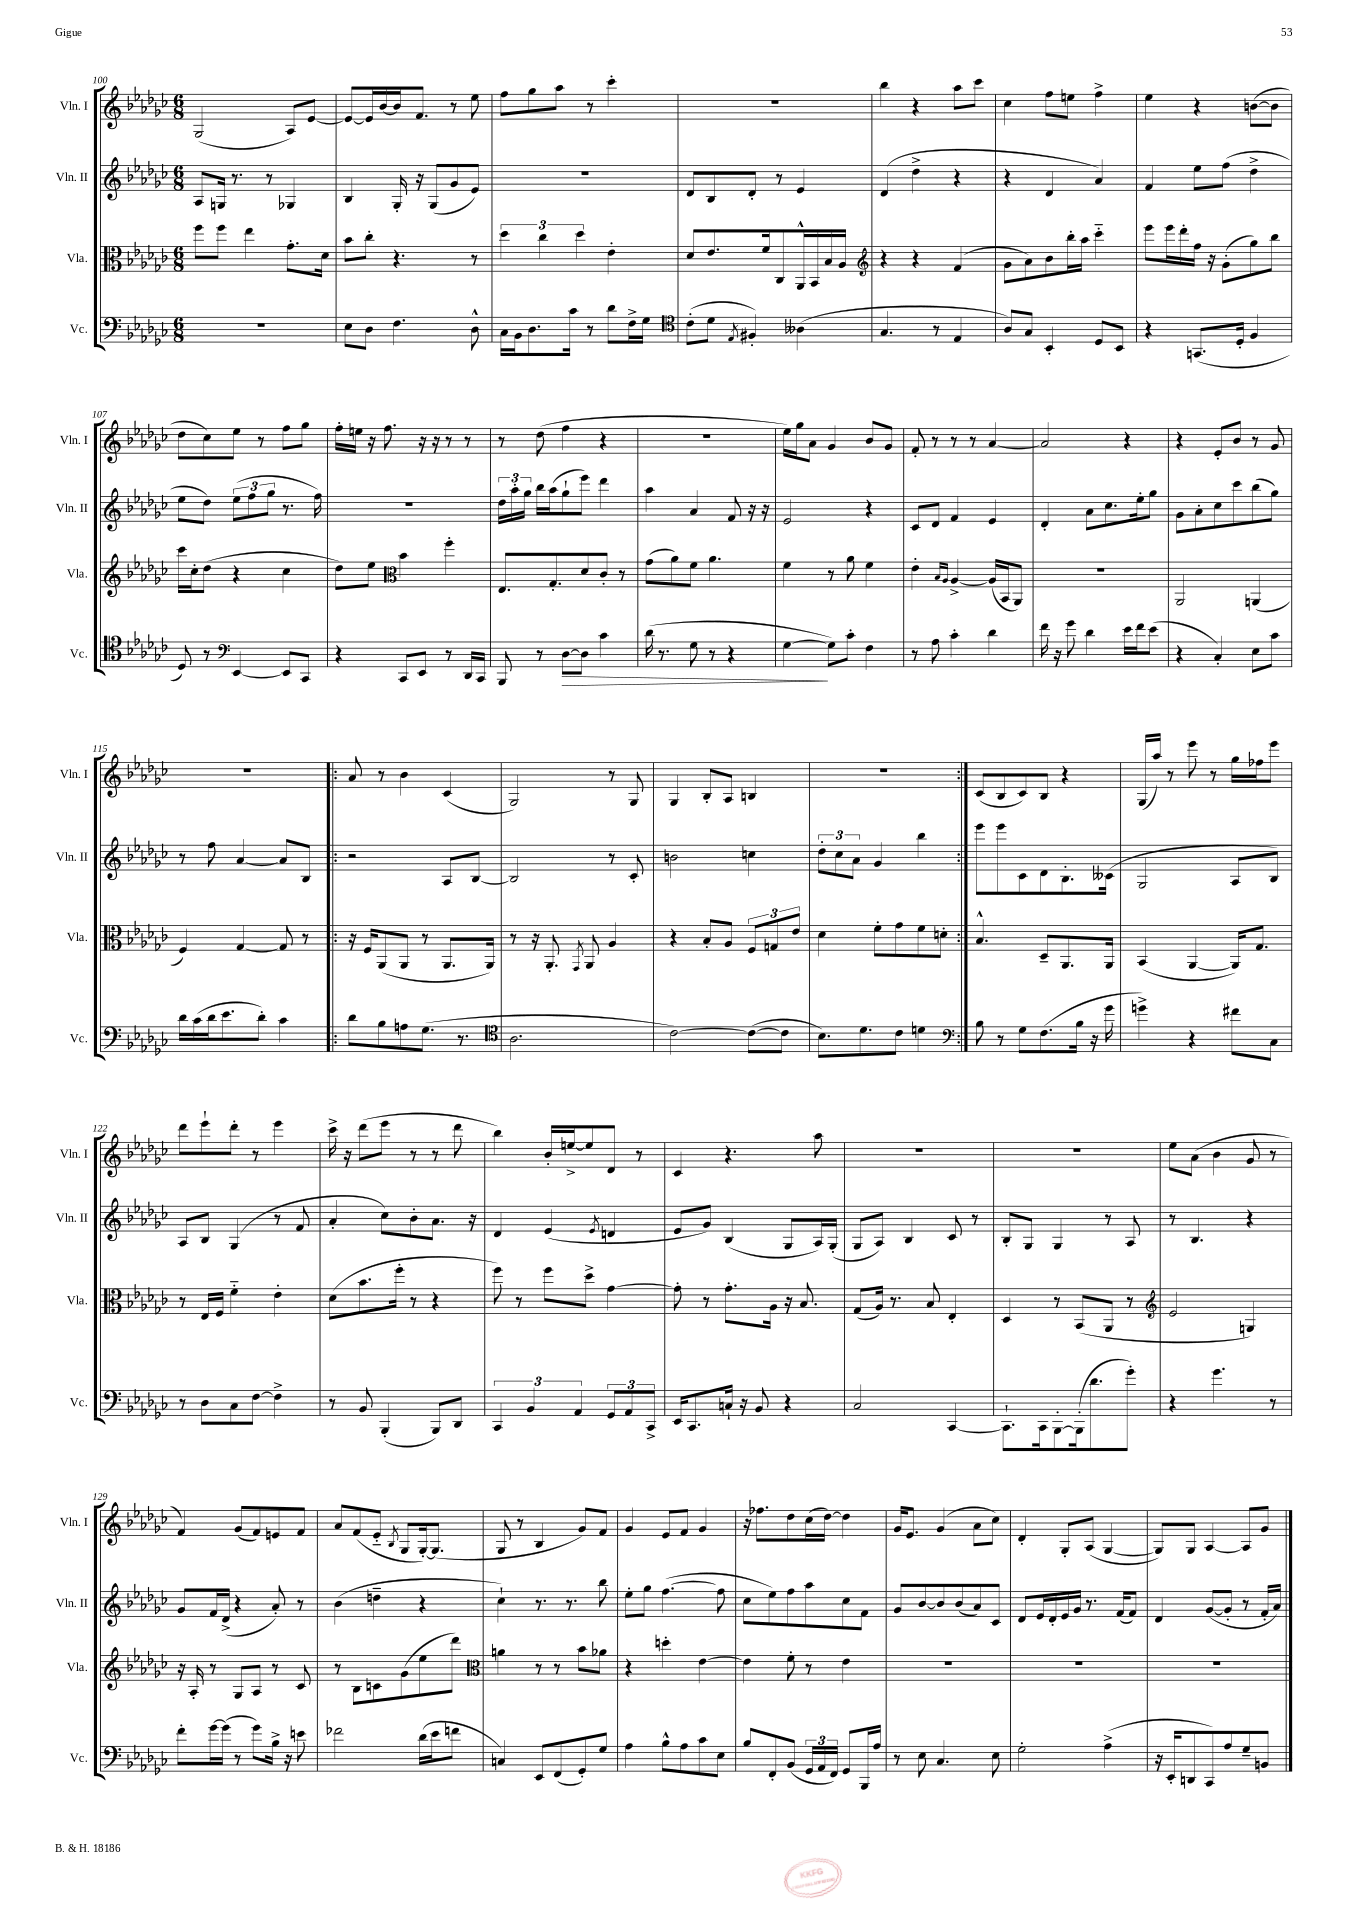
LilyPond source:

<<
\new StaffGroup <<
\new Staff = "s0" \with { instrumentName = "Vln. I" shortInstrumentName = "Vln. I" } {
    \clef treble \key ges \major \numericTimeSignature \time 6/8
    \autoBeamOff ges2( aes8[) ees'8]~ |
    ees'8[~ ees'16 bes'16~ bes'16 f'8.] r8 ees''8 |
    f''8[ ges''8 aes''8] r8 ces'''4-. |
    R2. |
    bes''4 r4 aes''8[ ces'''8] |
    ces''4 f''8[ e''8] f''4-> |
    ees''4 r4 b'8[~( b'8] |
    des''8[ ces''8) ees''8] r8 f''8[ ges''8] |
    f''16[-. e''16] r16 f''8. r16 r16 r8 r8 |
    r8 des''8( f''4 r4 |
    R2. |
    ees''16[) ges''16 aes'8] ges'4 bes'8[ ges'8] |
    f'8-. r8 r8 r8 aes'4~ |
    aes'2 r4 |
    r4 ees'8[-. bes'8] r8 ges'8 |
    R2. |
    \repeat volta 2 { aes'8 r8 bes'4 ces'4( |
    ges2) r8 ges8 |
    ges4 bes8[-. aes8] b4 |
    r2. | }
    ces'8[( bes8 ces'8) bes8] r4 |
    ges16[( aes''16]) r8 ees'''8 r8 ges''16[ fes''16 ees'''8] |
    des'''8[ ees'''8-! des'''8]-. r8 ees'''4 |
    ces'''16-> r16 des'''8[( ees'''8] r8 r8 des'''8 |
    bes''4) bes'16[-. e''16~-> e''8 des'8] r8 |
    ces'4 r4. aes''8 |
    R2. |
    R2. |
    ees''8[ aes'8]( bes'4 ges'8 r8 |
    f'4) ges'8[( f'8) e'8 f'8] |
    aes'8[ f'8( ees'8]-_ \acciaccatura { bes8 } ges8[ ges16~-.) ges8.]( |
    ges8 r8 bes4 ges'8[) f'8] |
    ges'4 ees'8[ f'8] ges'4 |
    r16 fes''8.[ des''8 ces''16( des''16]~) des''4 |
    ges'16[ ees'8.] ges'4( aes'8[ ces''8]) |
    des'4-. ges8[-. aes8]( ges4~ |
    ges8[) ges8] aes4~ aes8[ ges'8] \bar "|." |
}
\new Staff = "s1" \with { instrumentName = "Vln. II" shortInstrumentName = "Vln. II" } {
    \clef treble \key ges \major \numericTimeSignature \time 6/8
    \autoBeamOff aes8[ g16] r8. r8 ges4 |
    bes4 ges16-. r16 ges8[( ges'8 ees'8]) |
    R2. |
    des'8[ bes8 des'8]-. r8 ees'4 |
    des'4( des''4-> r4 |
    r4 des'4 aes'4) |
    f'4 ees''8[ f''8]( des''4-> |
    ees''8[ des''8]) \tuplet 3/2 { ees''8[( f''8 ges''8] } r8. f''16) |
    R2. |
    \tuplet 3/2 { des''16[ aes''16-. ges''16] } bes''16[ aes''16( ges''8-! ees'''8]) des'''4 |
    aes''4 aes'4 f'8 r16 r16 |
    ees'2 r4 |
    ces'8[ des'8] f'4 ees'4 |
    des'4-. aes'8[ ces''8. ees''16-. ges''8] |
    ges'8[ aes'8-. ces''8 ces'''8 bes''8( ges''8]) |
    r8 f''8 aes'4~ aes'8[ bes8] |
    \repeat volta 2 { r2 aes8[ bes8]~ |
    bes2 r8 ces'8-. |
    b'2 c''4 |
    \tuplet 3/2 { des''8[-. ces''8 aes'8] } ges'4 bes''4 | }
    ees'''8[ ees'''8 ces'8 des'8 bes8.-. ceses'16]( |
    ges2 aes8[ bes8]) |
    aes8[ bes8] ges4( r8 f'8 |
    aes'4-. ces''8[) bes'8-. aes'8.] r16 |
    des'4 ees'4( \acciaccatura { ees'8 } d'4 |
    ees'8[ ges'8]) bes4( ges8[ aes16) ges16]-.( |
    ges8[ aes8]) bes4 ces'8 r8 |
    bes8[-. ges8] ges4 r8 aes8 |
    r8 bes4. r4 |
    ges'8[ f'16 des'16]->( r4 aes'8-.) r8 |
    bes'4( d''4-- r4 |
    ces''4-!) r8. r8. bes''8 |
    ees''8[-. ges''8] f''4.~( f''8 |
    ces''8[ ees''8) f''8 aes''8 ces''8 f'8] |
    ges'8[ bes'8~ bes'8 bes'8( aes'8) ces'8] |
    des'8[ ees'16 des'16-. ees'16 ges'16] r8. f'16[( f'8]) |
    des'4 ges'8[~( ges'8]-. r8 f'16[-. aes'16]) \bar "|." |
}
\new Staff = "s2" \with { instrumentName = "Vla." shortInstrumentName = "Vla." } {
    \clef alto \key ges \major \numericTimeSignature \time 6/8
    \autoBeamOff f''8[ f''8] ees''4 ges'8.[-. des'16] |
    bes'8[ ces''8]-. r4. r8 |
    \tuplet 3/2 { des''4 ces''4 des''4 } ees'4-. |
    des'8[ ees'8. f'16 ces8 aes,16-^ bes,16 bes16 aes16] |
    \clef treble r4 r4 f'4( |
    ges'8[ aes'8) bes'8 bes''16-. aes''16] ces'''4-_ |
    ees'''8[ ees'''16 des'''16-. f''16] r16 ges'8[-.( ges''8) bes''8] |
    ces'''16[ ces''16-. des''8]( r4 ces''4 |
    des''8[) ees''8] \clef alto bes'4 f''4-. |
    ees8.[ ges8.-. des'8 ces'8]-. r8 |
    ges'8[( aes'8) f'8] aes'4. |
    f'4 r8 aes'8 f'4 |
    ees'4-. \grace { bes16[ aes16] } aes4~-> aes16[( bes,16 aes,8]) |
    R2. |
    aes,2 a,4( |
    f4) ges4~ ges8 r8 |
    \repeat volta 2 { r16 f16[ aes,8( aes,8] r8 aes,8.[ aes,16]) |
    r8 r16 aes,8.-. \acciaccatura { ges,8 } aes,8 aes4 |
    r4 bes8[-. aes8] \tuplet 3/2 { f8[ g8 ees'8] } |
    des'4 f'8[-. ges'8 f'8 d'8]-. | }
    bes4.-^ des8[-- aes,8. aes,16] |
    bes,4( aes,4~ aes,16[) ges8.] |
    r8 ees16[ f16] f'4-_ ees'4-. |
    des'8[( bes'8. f''16]-. r8 r4 |
    f''8) r8 f''8[ des''8]-> ges'4~ |
    ges'8-. r8 ges'8.[-. aes16] r16 bes8. |
    ges8[( aes16]) r8. bes8 ees4-. |
    des4 r8 bes,8[( aes,8] r8 |
    \clef treble ees'2 g4) |
    r16 aes16-. r8 ges8[ aes8] r8 ces'8 |
    r8 bes8[ c'8 ges'8( ees''8 des'''8]) |
    \clef alto a'4 r8 r8 bes'8[ aes'8] |
    r4 d''4-. ees'4~ |
    ees'4 f'8-. r8 ees'4 |
    R2. |
    R2. |
    R2. \bar "|." |
}
\new Staff = "s3" \with { instrumentName = "Vc." shortInstrumentName = "Vc." } {
    \clef bass \key ges \major \numericTimeSignature \time 6/8
    \autoBeamOff R2. |
    ees8[ des8] f4. des8-^ |
    ces16[ bes,16 des8. ces'16] r8 des'8[ f16-> ges16] |
    \clef tenor ces'8[-.( des'8] \acciaccatura { ees8 } fis4-.) aeses4( |
    ges4. r8 ees4 |
    aes8[) ges8] bes,4-. des8[ bes,8] |
    r4 g,8.[( des16]-. f4 |
    des8) r8 \clef bass ees,4~ ees,8[ ces,8] |
    r4 ces,8[ ees,8] r8 des,16[ ces,16] |
    bes,,8 r8 des8[~\> des8] ces'4 |
    des'16( r8. ges8 r8 r4 |
    ges4~\! ges8[) ces'8]-. f4 |
    r8 aes8 ces'4-. des'4 |
    f'16 r16 ges'8 des'4 ees'16[ f'16 ees'8]( |
    r4 ces4-.) ees8[ ces'8] |
    des'16[ ces'16( des'16 ees'8. des'8]-.) ces'4 |
    \repeat volta 2 { des'8[ bes8 a8 ges8.]( r8. |
    \clef tenor aes2. |
    ces'2~) ces'8[~( ces'8] |
    bes8.[) des'8. ces'8] d'4 | }
    \clef bass bes8 r8 ges8[ f8.( bes16] r16 ges'16 |
    g'4->) r4 fis'8[ ces8] |
    r8 des8[ ces8 f8]~ f4-> |
    r8 bes,8 bes,,4-.( bes,,8[) des,8] |
    \tuplet 3/2 { ces,4 bes,4 aes,4 } \tuplet 3/2 { ges,8[ aes,8 ces,8]-> } |
    ees,16[ ces,8. c16]-! r16 bes,8 r4 |
    ces2 ces,4~ |
    ces,8.[-! ces,16 bes,,8~-. bes,,16-.( des'8. ges'8]-.) |
    r4 ges'4. r8 |
    f'8[-. ges'16~ ges'16]( r8 ges'8[) bes16]-> r16 e'8 |
    fes'2 des'16[( ees'16 f'8] |
    c4) ees,8[ f,8( ges,8-.) ges8] |
    aes4 bes8[-^ aes8 ces'8 ees8] |
    bes8[ f,8-. bes,8]( \tuplet 3/2 { ges,16[ aes,16 f,16]) } ges,8[ bes,,16 aes16] |
    r8 ees8 ces4. ees8 |
    ges2-. aes4->( |
    r16 ees,16[-. d,8 ces,8) aes8 ges8-- b,8] \bar "|." |
}
>>
>>
\layout { \context { \Score currentBarNumber = #100 } }
